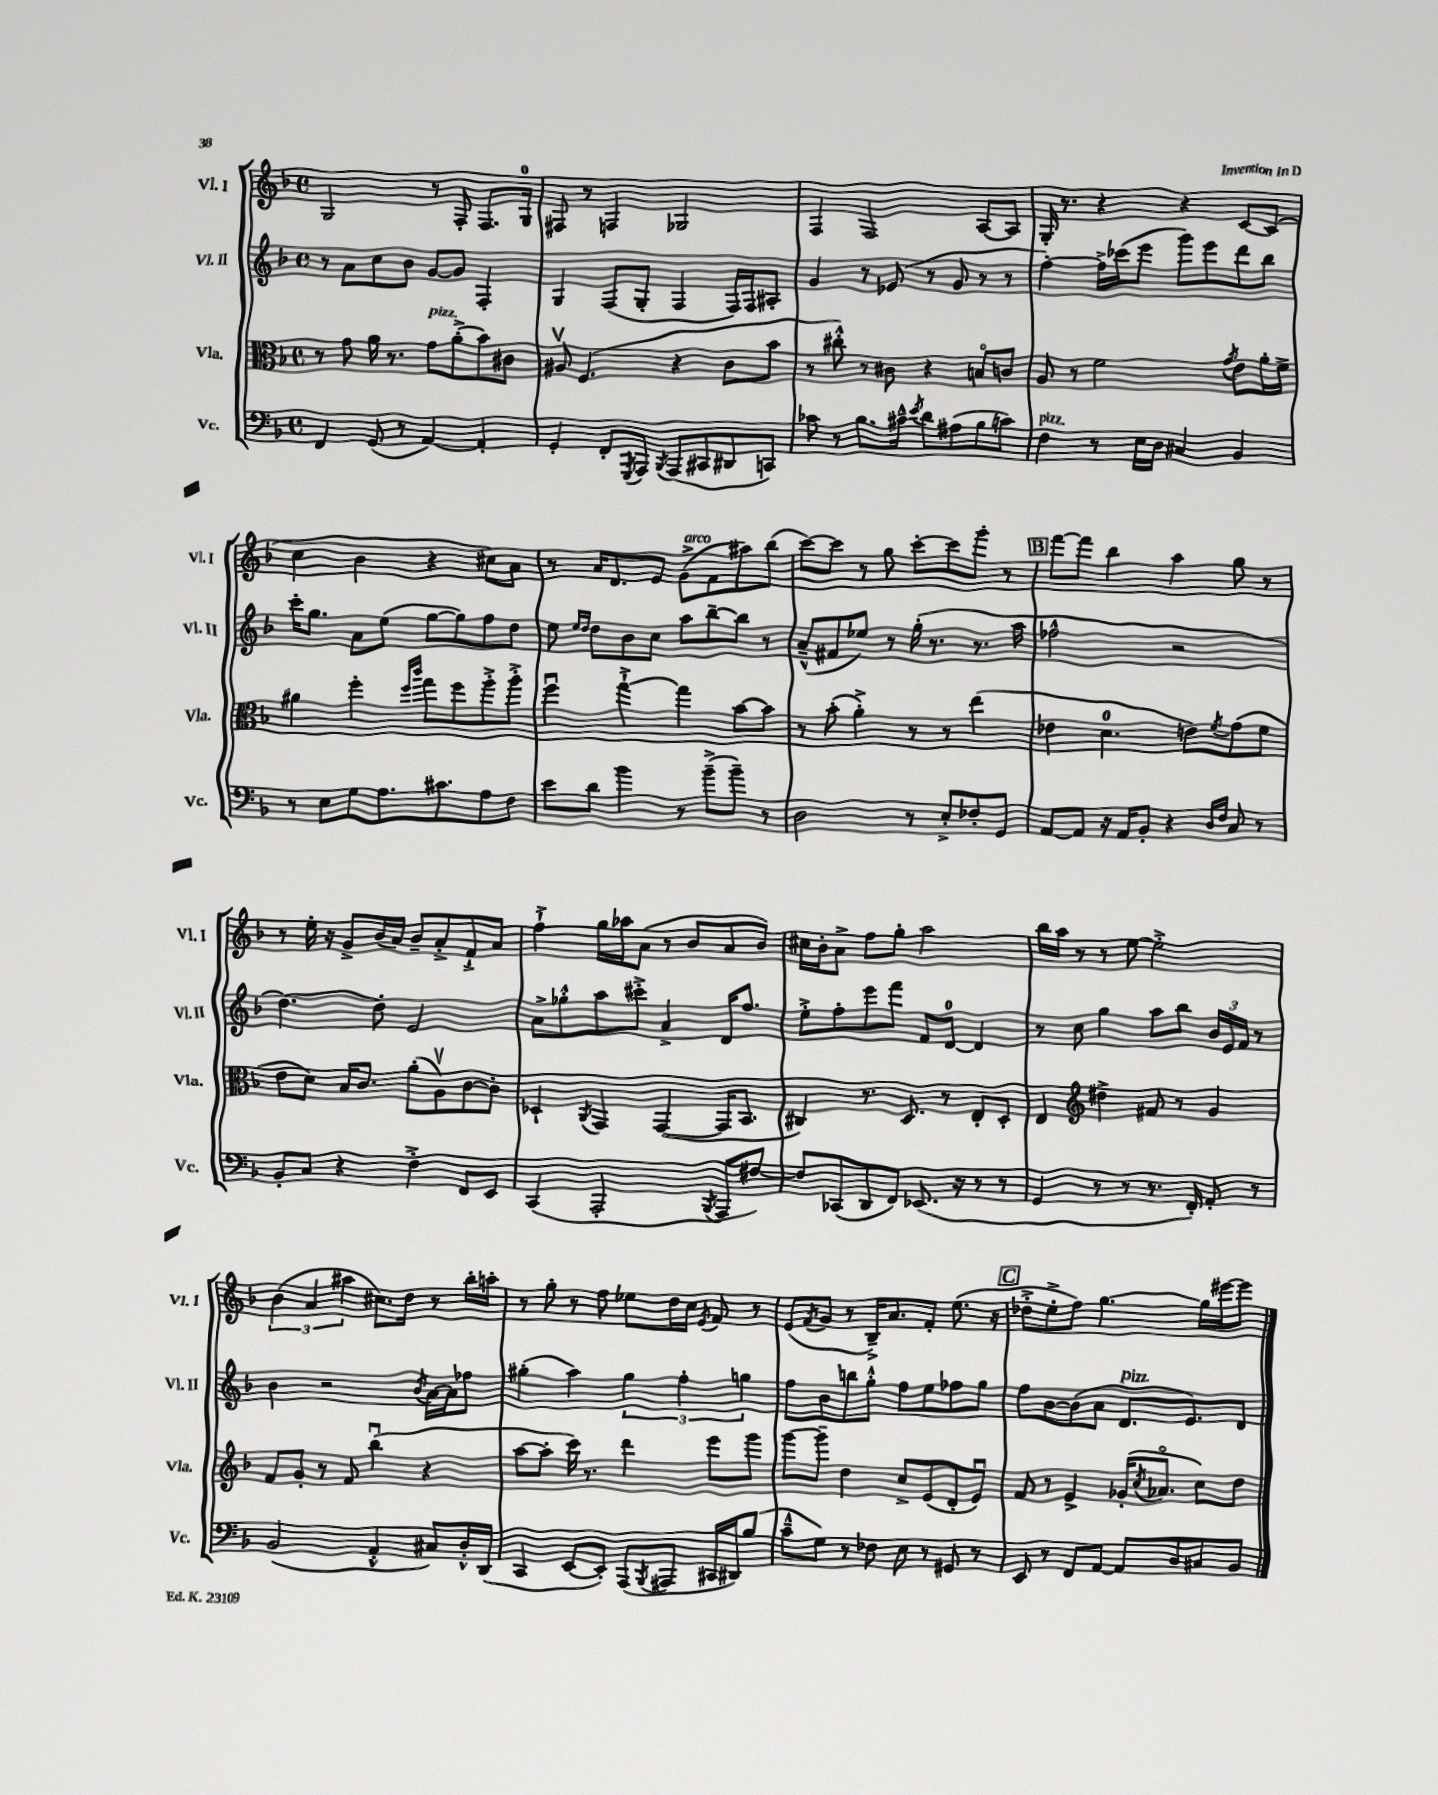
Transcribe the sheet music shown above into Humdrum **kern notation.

**kern	**kern	**kern	**kern
*staff4	*staff3	*staff2	*staff1
*clefF4	*clefC3	*clefG2	*clefG2
*k[b-]	*k[b-]	*k[b-]	*k[b-]
*M4/4	*M4/4	*M4/4	*M4/4
*met(c)	*met(c)	*met(c)	*met(c)
4FF/	8r	8r	2G/
.	8g\	8a\L	.
(8GG/	16a\	8cc\	.
.	8.r	.	.
8r	.	8b-\J	.
[4AA/)	8g\L	[8g/L	8r
.	(8a'^\	8g/]J	8F'/
4AA'/]	8b-\)	4F'/	8.F/L
.	8c#\J	.	.
.	.	.	16G/Jk
=	=	=	=
4GG'/	8A#v/	4G/	8F#/
.	(4.F/	.	8r
8FF'/L	.	(8F/L	4F/
8qGGG/	.	.	.
8AAA/J	.	8G'/J	.
8qBBB-/	.	.	.
(8AAA/L	4r	4F/	2G-/
8CC#/	.	.	.
8DD#/	8c\L	16F/LL)	.
.	.	16F/J	.
8CC/J)	8b-\J	8A#'/J	.
=	=	=	=
8c-\	8r	4g/	4F/
8r	8cc#'^^\)	.	.
8.B-\L	8r	8r	2F/
.	8c#\	(8e-/	.
16c#~^^\Jk	.	.	.
8qe/	.	.	.
8d\L	4r	8r	.
(8A#\	.	8g/	.
8B-\	8Bo/L	8r	[8A/L
8c\J)	8c/J	8r	8A/]J
=	=	=	=
4F\	8A/	[4ff'\)	16G'/
.	.	.	8.r
.	8r	.	.
8r	2f\	16ff^\]LL	4r
.	.	(16ccc-\J	.
16E\LL	.	8eee\J	.
16D\JJ	.	.	.
4C#/	.	8ggg\L)	4r
.	.	8eee\	.
.	8qg/	.	.
4BB-/	8e\L	8ddd\	[8c/L
.	16a'\L	8bb-\J	(8c/]J
.	16f^\JJ	.	.
=	=	=	=
8r	4a#\	16ccc'\LK	4cc\
.	.	8.gg\J	.
8E\L	.	.	.
8G\	4ff'\	8a\L	4b-\
8.A\	.	(8ee\J	.
.	16qqff/LL	.	.
.	16qqccc/JJ	.	.
.	8gg\L	[8gg\L	4r
8.c#\	.	.	.
.	8ff\	8gg\])	.
8A\	8aa'^\	8ff\	8cc#\L)
8F\J	8aa'^\J	8dd\J	8a\J
=	=	=	=
8e\L	4ffu\	8ee\	8r
.	.	16qqee/LL	.
.	.	16qqdd/JJ	.
8d\J	.	8dd\L	16a/LK
.	.	.	8.d/
4b-\	[4gg`^\	8b-\	.
.	.	8cc\J	8e/J
8r	4gg\]	8aa\L	(8g^\L
(8b-~^\L	.	[8bb-~\	8f\
8b-~\J)	[8b-\L	8bb-\]J	8aa#\)
8r	8b-\]J	8r	(8bb-\J
=	=	=	=
2D\	8r	(8a~^^/L	[8ccc\L)
.	(8b-'\	8f#/	8ccc\]J
.	4a'^\)	8ee-/J)	8r
.	.	8r	8gg\
8r	8r	(16gg'\	[8ccc'\L
.	.	8.r	.
8E'^/L	8r	.	8ccc\]
8F-'/	(4ee\	8.r	8ggg'\J
8GG/J	.	.	8r
.	.	16aa\	.
=	=	=	=
[8AA/L	4e-\	2ff-^^\	[8fff\L
8AA/]J	.	.	8fff\]J
16r	4.d\	.	4bb-\
16AA/LK	.	.	.
8BB-'/J	.	.	.
4r	.	2r	4aa\
.	8e\L)	.	.
16qqD/LL	.	.	.
16qqF/JJ	8qf/	.	.
8C/	(8g\	.	8gg\
8r	8f\J	.	8r
=	=	=	=
8BB-'/L	8e\L	[4.dd\)	8r
8C/J	8d\J)	.	16ee'\
.	.	.	16r
4r	16B-/LK	.	8g^/L
.	8.c/J	.	.
.	.	8dd'\]	(16b-/L
.	.	.	16a/JJ)
4F'^\	(8a'\L	2e/	8b-~/L
.	8Av\)	.	8a'^/
8FF/L	[8c\	.	8f`^/
8EE/J	8c'\]J	.	8a/J
=	=	=	=
(4CC/	4D-`/	8a^\L	4ff`^\
.	.	8gg-'^^\	.
.	8qAA/	.	.
2AAA'/	4GG/	8aa\	16gg\LL
.	.	.	16aa-\J
.	.	8ccc#'^\J	(8a\J
.	([4GG/	4a^/	8r
.	.	.	8b-/L
8qBBB-/	.	.	.
8AAA/L	16GG/]LK	16d/LK	8a/
.	8.BB-/J	8.ff/J	.
[8F#/J)	.	.	8b-/J)
=	=	=	=
8F#/]L	4C#/)	8ee'^\L	16cc#\LL
.	.	.	16b-'\J
(8CC-/	.	8ff'\	8a^\J
8DD/	8.r	8eee\	8ff\L
8FF/J)	.	8fff\J	8gg'\J
.	8.D/	.	.
(8.EE-/	.	8f/L	2aa\
.	8r	[8d/J	.
16r	.	.	.
8r	8E'/L	4d/]	.
8r	8D'/J	.	.
=	=	=	=
4GG/	4E/	8r	16bb-\LL
.	.	.	16aa\JJ
.	.	8cc\	8r
*	*clefG2	*	*
8r	4dd#^\	4gg\	8r
8r	.	.	[8ee\
8.r	8f#/	8aa\L	2ee'^\]
.	8r	8bb-\J	.
16FF'/)	.	.	.
8AA'/	4g/	24b-/LL	.
.	.	24e/	.
.	.	24f/JJ	.
8r	.	8r	.
=	=	=	=
(2BB-/	8f/L	4b-\	(6b-\
.	8g'/J	.	.
.	.	.	6a/
.	8r	2r	.
.	.	.	6aa#\
.	8f/	.	.
4AA'^^/	(4bb-u\	.	8.cc#\L)
.	.	.	16dd\Jk
.	.	8qb-/	.
8C#/L)	4r	[16a\LL	8r
.	.	16a\]J	.
16D'^^/L	.	8ff-\J	16bb-'\LL
(16DD/JJ	.	.	16aa'\JJ
=	=	=	=
4CC/	[8aa\L	(4gg#'\	8r
.	8aa'\]J	.	8gg'\
[8EE/L	16ccc\)	4aa\)	8r
.	8.r	.	.
8EE'/]J)	.	.	8ff\
(8AAA/L	4ddd\	6gg#\	8ee-\L
8qBBB-/	.	.	.
8AAA#/J	.	.	16dd\L
.	.	6ff'\	.
.	.	.	16cc\JJ
.	.	.	8qe/
16CC#/LL	8eee\L	.	8f/
16DD#/J)	.	.	.
.	.	6gg\	.
(8B-/J	8ggg\J	.	8r
=	=	=	=
8c~^^\L	[8ggg\L	8ff\L	(8e/L
.	.	.	8qf/
8G\J)	8ggg~\]J	8b-\	8g/J
8r	4dd\	8bb\	8r
8F-\	.	8gg'^^\J	16B-~^/LK)
.	.	.	8.a/
8E\	8cc^/L	8ff\L	.
8r	(8e/	8ee\	8f'/J
8GG#/	8d'/	8ff-\	(8.ee\
8r	8eu/J)	8gg\J	.
.	.	.	16r
=	=	=	=
8EE/	8f/	8ff\L	8dd-'^\L
8r	8r	[8b-\	8ee'^\
8FF/L	4e^/	(8b-\]	8ff\J)
[8AA/J	.	8a\J	[4.gg\
8AA/]L	(16g-'/LK	8.d/L	.
.	8qcc/	.	.
.	8.a-o/J	.	.
8D/	.	.	.
.	.	8.e/)	.
8C#/	8cc\L)	.	16gg\]LL
.	.	.	[16eee#\J
8BB-/J	8dd\J	8d/J	8eee#\]J
==	==	==	==
*-	*-	*-	*-
